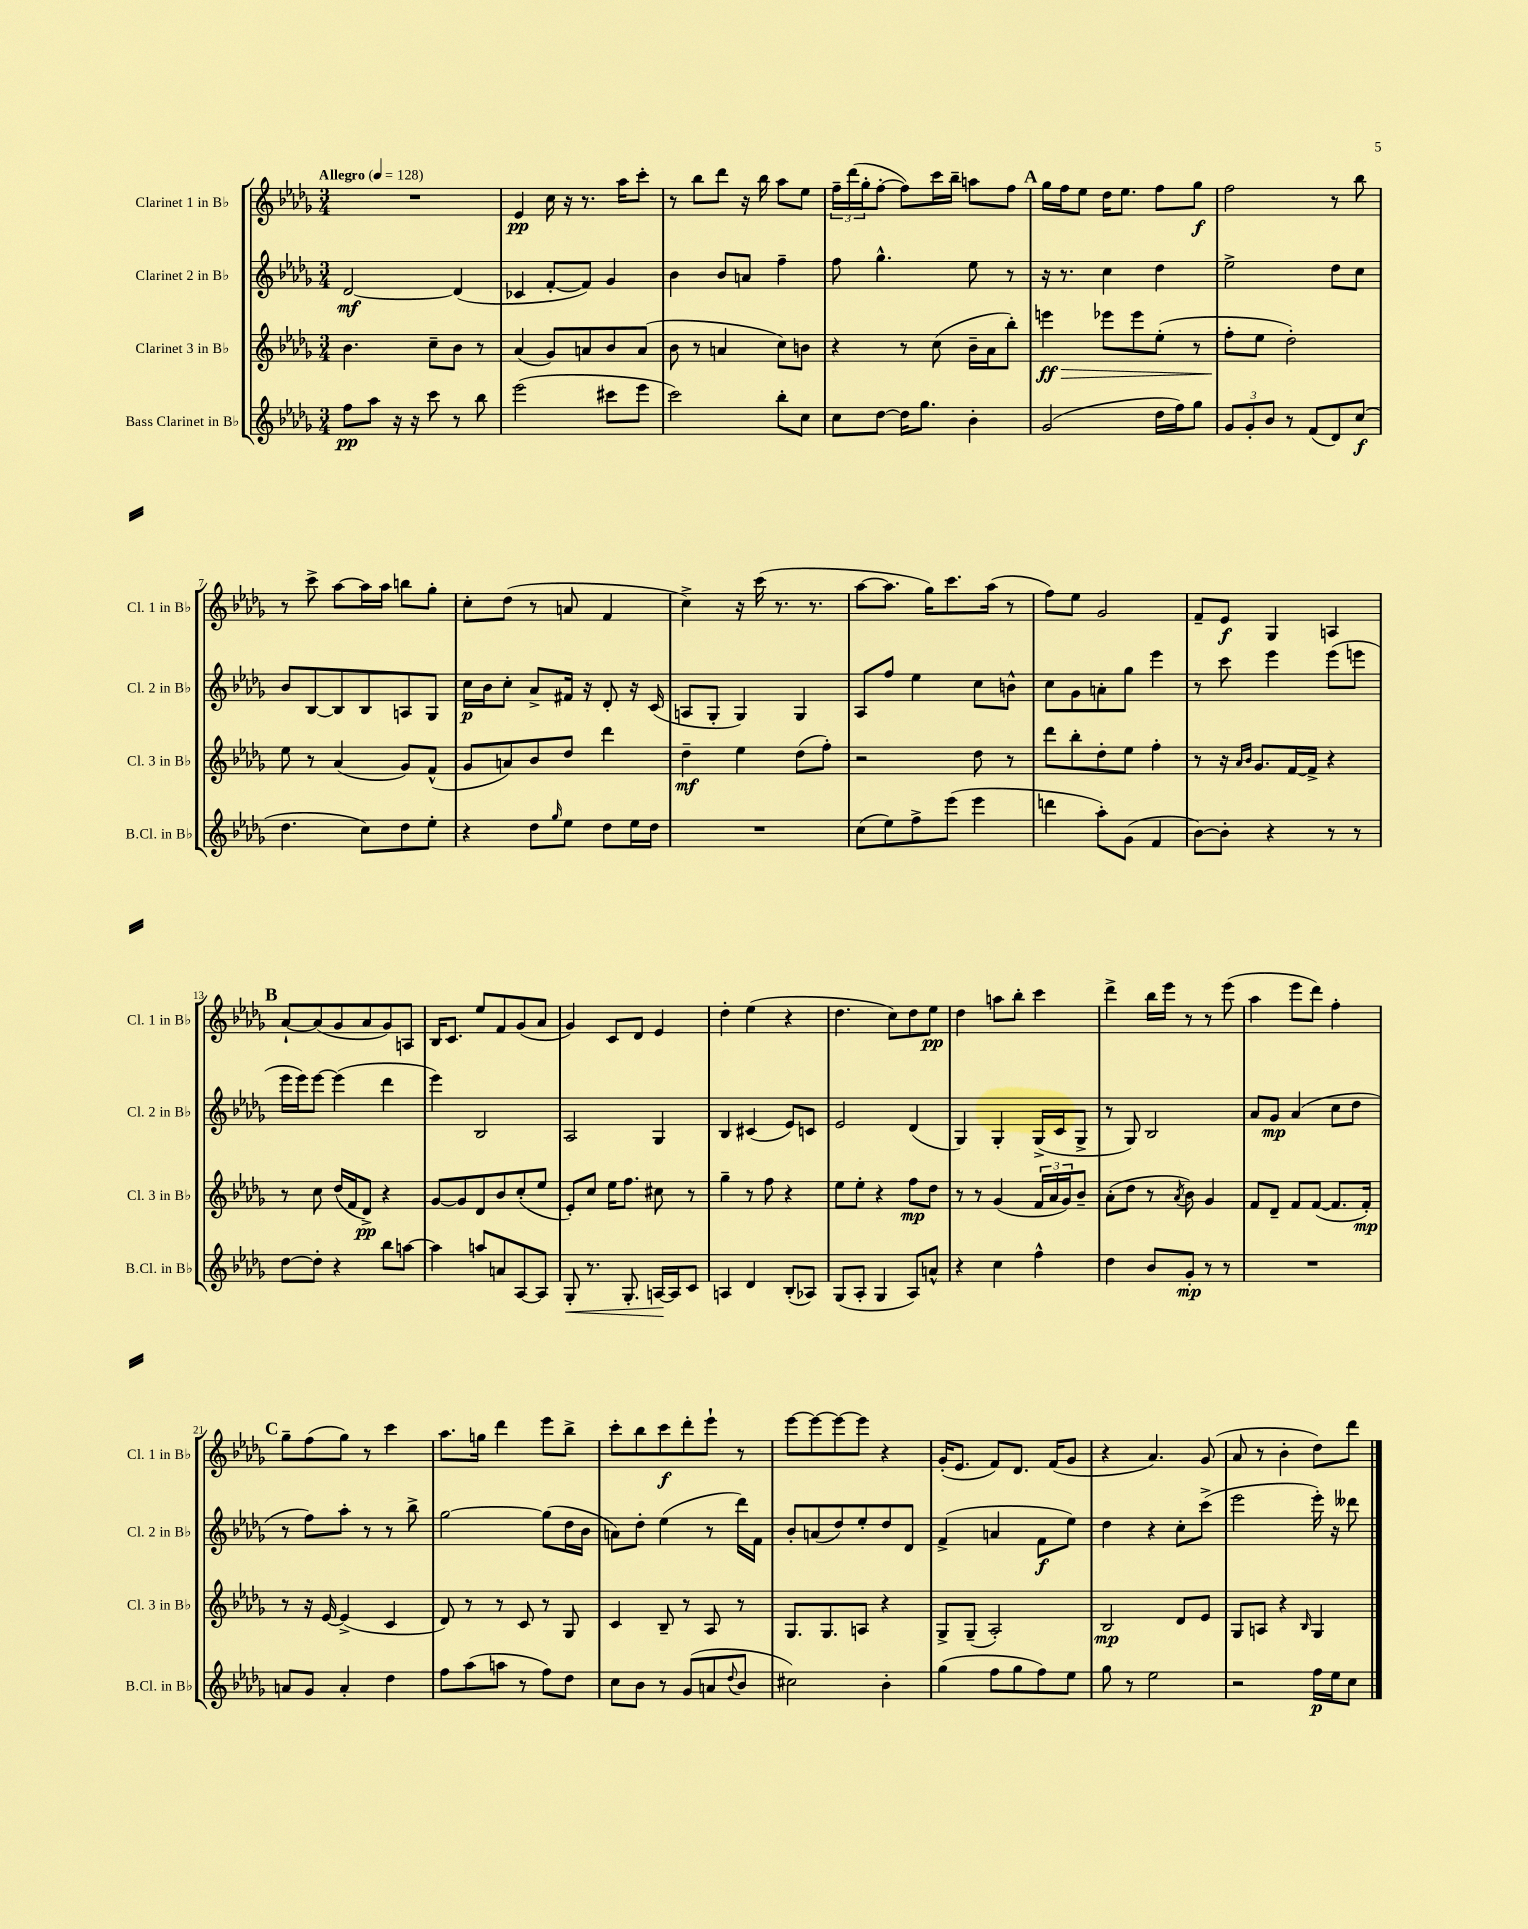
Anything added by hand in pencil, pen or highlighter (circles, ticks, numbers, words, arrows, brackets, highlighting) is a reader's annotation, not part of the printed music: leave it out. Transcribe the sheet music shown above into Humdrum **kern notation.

**kern	**kern	**kern	**kern
*staff4	*staff3	*staff2	*staff1
*clefG2	*clefG2	*clefG2	*clefG2
*k[b-e-a-d-g-]	*k[b-e-a-d-g-]	*k[b-e-a-d-g-]	*k[b-e-a-d-g-]
*M3/4	*M3/4	*M3/4	*M3/4
*MM128	*MM128	*MM128	*MM128
8ff	4.b-	[2d-	2.r
8aa-	.	.	.
16r	.	.	.
16r	.	.	.
8ccc	8cc~	.	.
8r	8b-	(4d-]	.
8bb-	8r	.	.
=	=	=	=
(2eee-	(4a-	4c-	4e-
.	8g-)	[8f'	16cc
.	.	.	16r
.	8a	8f])	8.r
8ccc#	8b-	4g-	.
.	.	.	16aa-
8eee-	(8a	.	8ccc'
=	=	=	=
2ccc)	8b-	4b-	8r
.	8r	.	8bb-
.	4a	8b-	8ddd-
.	.	8a	16r
.	.	.	16bb-
8bb-'	8cc)	4ff~	8aa-
8cc	8b	.	8ee-
=	=	=	=
8cc	4r	8ff	24ff~
.	.	.	(24ddd-
.	.	.	24gg-'
[8dd-	.	4.gg-^^	[8ff'
16dd-]	8r	.	8ff])
8.gg-	.	.	.
.	(8cc	.	16ccc
.	.	.	16bb-~
4b-'	16b-~	8ee-	8aa
.	16a-	.	.
.	8bb-')	8r	8ff
=	=	=	=
(2g-	4eee	16r	16gg-
.	.	8.r	16ff
.	.	.	8ee-
.	8eee-	4cc	16dd-
.	.	.	8.ee-
.	8eee-	.	.
16dd-	(8ee-'	4dd-	8ff
16ff)	.	.	.
8gg-	8r	.	8gg-
=	=	=	=
12g-	8ff'	2ee-^	2ff
12g-'	.	.	.
.	8ee-	.	.
12b-	.	.	.
8r	2dd-')	.	.
(8f	.	.	.
8d-)	.	8dd-	8r
(8cc	.	8cc	8bb-
=	=	=	=
4.dd-	8ee-	8b-	8r
.	8r	[8B-	8ccc^
.	(4a-	8B-]	[8aa-
8cc)	.	8B-	16aa-]
.	.	.	16aa-
8dd-	8g-)	8A	8bb
8ee-'	(8f^^	8G-	8gg-'
=	=	=	=
4r	8g-	16cc	8cc'
.	.	16b-	.
.	8a)	8cc'	(8dd-
8dd-	8b-	8a-^	8r
16qqgg-	.	.	.
8ee-	8dd-	16f#	8a
.	.	16r	.
8dd-	4ddd-	8d-'	4f
16ee-	.	16r	.
16dd-	.	(16c	.
=	=	=	=
2.r	4dd-~	8A	4cc^)
.	.	8G-'	.
.	4ee-	4G-)	16r
.	.	.	(16ccc
.	.	.	8.r
.	(8dd-	4G-	.
.	.	.	8.r
.	8ff')	.	.
=	=	=	=
(8cc	2r	8A-	[8aa-
8ee-)	.	8ff	8.aa-]
8ff^	.	4ee-	.
.	.	.	16gg-)
(8eee-	.	.	8.ccc
4eee-	8dd-	8cc	.
.	.	.	(16aa-
.	8r	8b^^	8r
=	=	=	=
4ddd	8ddd-	8cc	8ff)
.	8bb-'	8g-	8ee-
8aa-')	8dd-'	8a'	2g-
(8g-	8ee-	8gg-	.
4f	4ff'	4eee-	.
=	=	=	=
[8b-)	8r	8r	8f~
8b-']	16r	8ccc	8e-
.	16qqa-	.	.
.	16qqb-	.	.
.	8.g-	.	.
4r	.	4eee-	4G-
.	[16f	.	.
.	16f^]	.	.
8r	4r	(8eee-	4A
8r	.	8eee	.
=	=	=	=
[8dd-	8r	16eee-	[8a-`
.	.	16eee-)	.
8dd-']	8cc	[8eee-	(8a-]
4r	(16dd-	(4eee-]	8g-
.	16f	.	.
.	8d-^)	.	8a-
8bb-	4r	4ddd-	8g-)
[8aa	.	.	8A
=	=	=	=
4aa]	[8g-	4eee-)	16B-
.	.	.	8.c
.	8g-]	.	.
8aa	8d-	2B-	8ee-
8a	8b-	.	8f
[8A-	(8cc'	.	(8g-
8A-]	8ee-	.	8a-
=	=	=	=
8G-'	8e-')	2A-	4g-)
8.r	8cc	.	.
.	16ee-	.	8c
8.G-'	8.ff	.	.
.	.	.	8d-
[16A	8cc#	4G-	4e-
16A]	.	.	.
8c	8r	.	.
=	=	=	=
4A	4gg-~	4B-	4dd-'
4d-	8r	(4c#	(4ee-
.	8ff	.	.
(8B-'	4r	8e-)	4r
8A-)	.	8c	.
=	=	=	=
(8G-	8ee-	2e-	4.dd-
8A-'	8ee-'	.	.
4G-	4r	.	.
.	.	.	8cc)
8A-)	8ff	(4d-	8dd-
8a^^	8dd-	.	8ee-
=	=	=	=
4r	8r	4G-)	4dd-
.	8r	.	.
4cc	(4g-	4G-'	8aa
.	.	.	8bb-'
4ff^^	24f	(16G-^	4ccc
.	24a-	.	.
.	.	16c	.
.	24g-)	.	.
.	8b-~	8G-^	.
=	=	=	=
4dd-	(8a-'	8r	4ddd-^
.	8dd-	8G-)	.
8b-	8r	2B-	16bb-
.	.	.	16eee-
.	8qa-	.	.
8g-'	8b-)	.	8r
8r	4g-	.	8r
8r	.	.	(8eee-
=	=	=	=
2.r	8f	8a-	4aa-
.	8d-~	8g-	.
.	8f	(4a-	8eee-
.	([8f	.	8ddd-)
.	8.f]	8cc	4ff'
.	.	8dd-	.
.	16f')	.	.
=	=	=	=
8a	8r	8r	8gg-~
8g-	16r	8ff)	(8ff
.	[16e-	.	.
4a'	(4e-^]	8aa-'	8gg-)
.	.	8r	8r
4dd-	4c	8r	4ccc
.	.	8bb-^	.
=	=	=	=
8ff	8d-)	[2gg-	8.aa-
(8aa-	8r	.	.
.	.	.	16gg
8aa	8r	.	4ddd-
8r	8c	.	.
8ff)	8r	(8gg-]	8eee-
8dd-	8G-	16dd-	8bb-^
.	.	16b-	.
=	=	=	=
8cc	4c	8a)	8ccc'
8b-	.	8dd-'	8bb-
8r	8B-~	(4ee-	8ccc
(8g-	8r	.	8ddd-'
8a	8A-	8r	8eee-`
8qqdd-	.	.	.
8b-	8r	16ddd-)	8r
.	.	16f	.
=	=	=	=
2cc#)	8.G-	8b-'	[8eee-
.	.	(8a	8eee-_
.	8.G-	.	.
.	.	8dd-)	8eee-_
.	8A	8ee-'	8eee-]
4b-'	4r	8dd-	4r
.	.	8d-	.
=	=	=	=
(4gg-	8G-^	(4f^	(16g-'
.	.	.	8.e-
.	(8G-~	.	.
8ff	2A-')	4a	8f)
8gg-	.	.	8.d-
8ff)	.	8f	.
.	.	.	(16f
8ee-	.	8ee-)	8g-
=	=	=	=
8gg-	2B-	4dd-	4r
8r	.	.	.
2ee-	.	4r	4.a-)
.	8d-	8cc'	.
.	8e-	(8ccc^	(8g-
=	=	=	=
2r	8G-	2eee-	8a-
.	8A	.	8r
.	4r	.	4b-'
.	16qqB-	.	.
16ff	4G-	16eee-')	8dd-)
16ee-	.	16r	.
8cc	.	8ddd--	8ddd-
==	==	==	==
*-	*-	*-	*-
